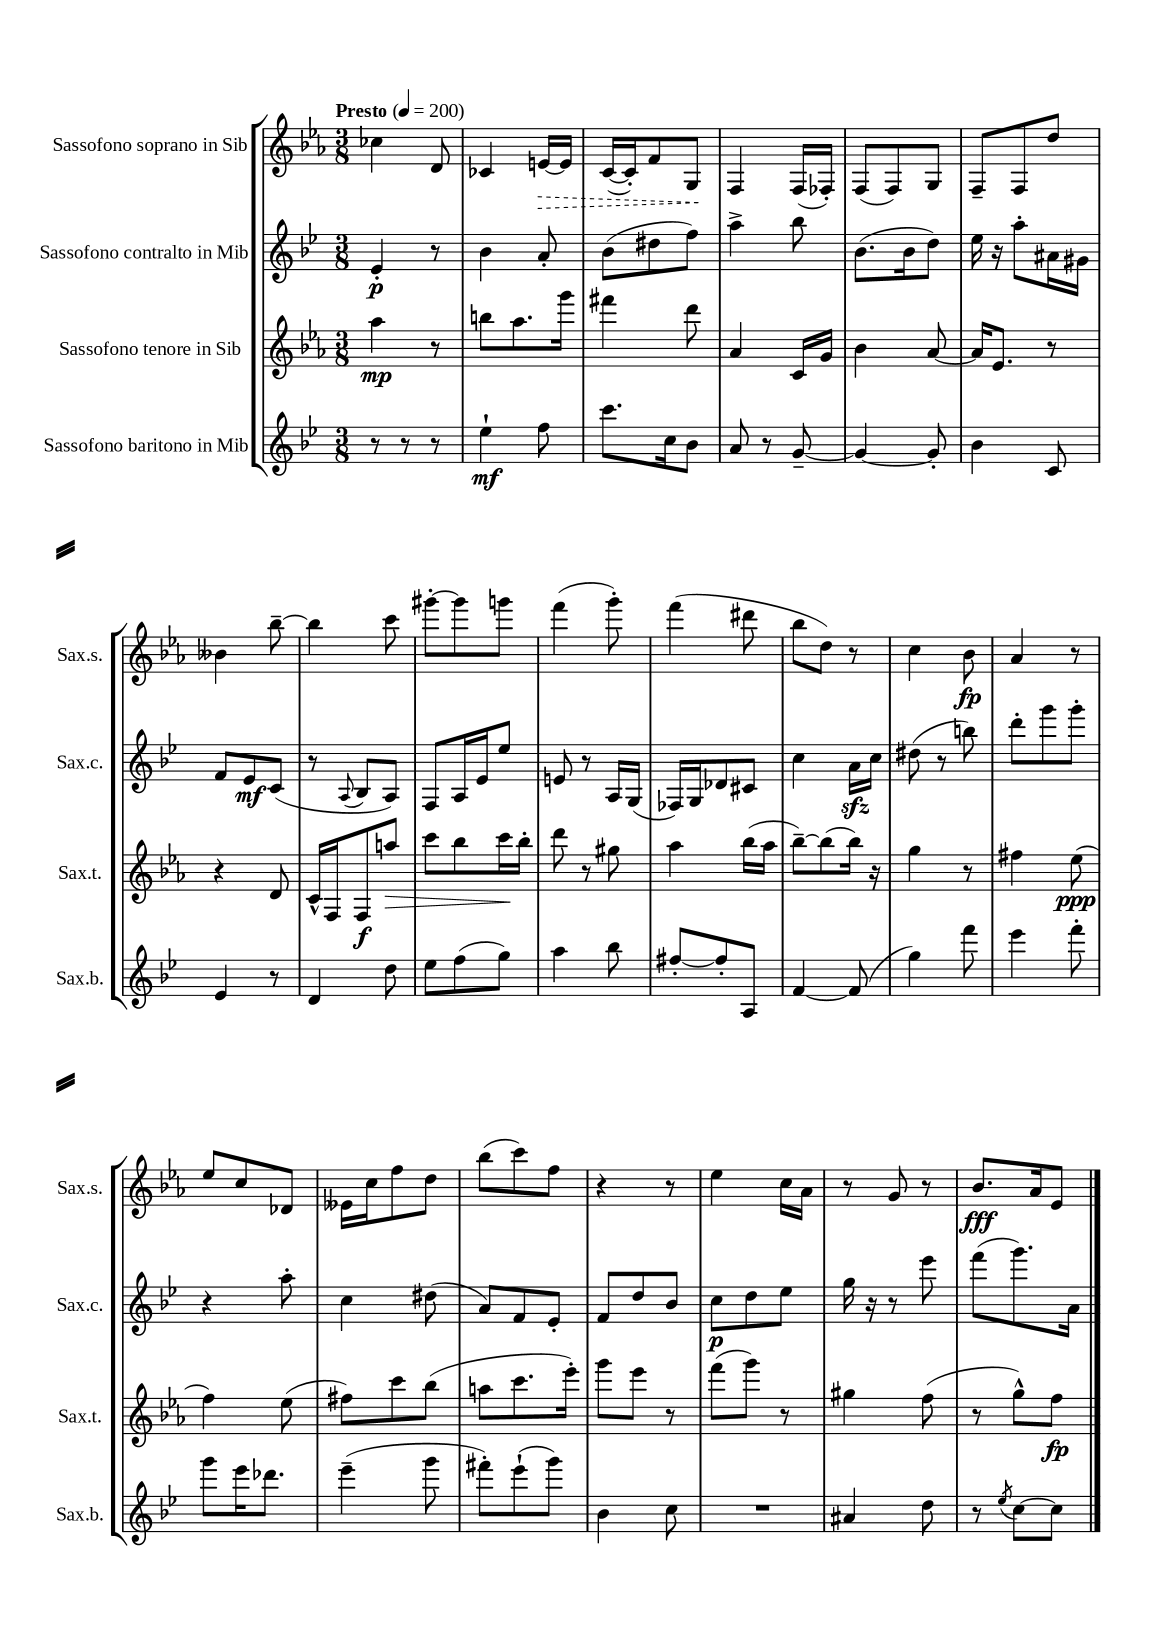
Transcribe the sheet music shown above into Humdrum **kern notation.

**kern	**kern	**kern	**kern
*staff4	*staff3	*staff2	*staff1
*clefG2	*clefG2	*clefG2	*clefG2
*k[b-e-]	*k[b-e-a-]	*k[b-e-]	*k[b-e-a-]
*M3/8	*M3/8	*M3/8	*M3/8
*MM200	*MM200	*MM200	*MM200
8r	4aa-	4e-'	4cc-
8r	.	.	.
8r	8r	8r	8d
=	=	=	=
4ee-`	8bb	4b-	4c-
.	8.aa-	.	.
8ff	.	8a'	[16e
.	16ggg	.	16e]
=	=	=	=
8.ccc	4fff#	(8b-	([16c
.	.	.	16c'])
.	.	8dd#	8f
16cc	.	.	.
8b-	8ddd	8ff)	8G
=	=	=	=
8a	4a-	4aa^	4F
8r	.	.	.
[8g~	16c	8bb-	(16F
.	16g	.	16F-')
=	=	=	=
4g_	4b-	(8.b-	(8F
.	.	.	8F)
.	.	16b-	.
8g']	[8a-	8dd)	8G
=	=	=	=
4b-	16a-]	16ee-	8F~
.	8.e-	16r	.
.	.	8aa'	8F
8c	8r	16a#	8dd
.	.	16g#	.
=	=	=	=
4e-	4r	8f	4b--
.	.	8e-	.
8r	8d	(8c	[8bb-~
=	=	=	=
4d	16c^^	8r	4bb-]
.	16F	.	.
.	.	8qqA	.
.	8F	8B-	.
8dd	8aa	8A)	8ccc
=	=	=	=
8ee-	8ccc	8F	[8ggg#'
(8ff	8bb-	16A	8ggg#]
.	.	16e-	.
8gg)	16ccc	8ee-	8ggg
.	16bb-'	.	.
=	=	=	=
4aa	8ddd	8e	(4fff
.	8r	8r	.
8bb-	8gg#	16A	8ggg')
.	.	(16G	.
=	=	=	=
[8ff#'	4aa-	16F-)	(4fff
.	.	16G	.
8ff#']	.	8d-	.
8A	(16bb-	8c#	8ddd#
.	16aa-	.	.
=	=	=	=
[4f	[8bb-~)	4cc	8bb-
.	(8bb-]	.	8dd)
(8f]	16bb-)	16a	8r
.	16r	16cc	.
=	=	=	=
4gg)	4gg	(8dd#	4cc
.	.	8r	.
8fff	8r	8bb)	8b-
=	=	=	=
4eee-	4ff#	8ddd'	4a-
.	.	8ggg	.
8fff'	(8ee-	8ggg'	8r
=	=	=	=
8ggg	4ff)	4r	8ee-
16eee-	.	.	8cc
8.ddd-	.	.	.
.	(8ee-	8aa'	8d-
=	=	=	=
(4eee-~	8ff#)	4cc	16e--
.	.	.	16cc
.	8ccc	.	8ff
8ggg	(8bb-	(8dd#	8dd
=	=	=	=
8fff#')	8aa	8a)	(8bb-
(8eee-`	8.ccc	8f	8ccc)
8ggg)	.	8e-'	8ff
.	16eee-')	.	.
=	=	=	=
4b-	8ggg	8f	4r
.	8eee-	8dd	.
8cc	8r	8b-	8r
=	=	=	=
4.r	(8fff	8cc	4ee-
.	8ggg)	8dd	.
.	8r	8ee-	16cc
.	.	.	16a-
=	=	=	=
4a#	4gg#	16gg	8r
.	.	16r	.
.	.	8r	8g
8dd	(8ff	8eee-	8r
=	=	=	=
8r	8r	(8fff	8.b-
8qee-	.	.	.
[8cc	8gg^^)	8.ggg)	.
.	.	.	16a-
8cc]	8ff	.	8e-
.	.	16a	.
==	==	==	==
*-	*-	*-	*-
